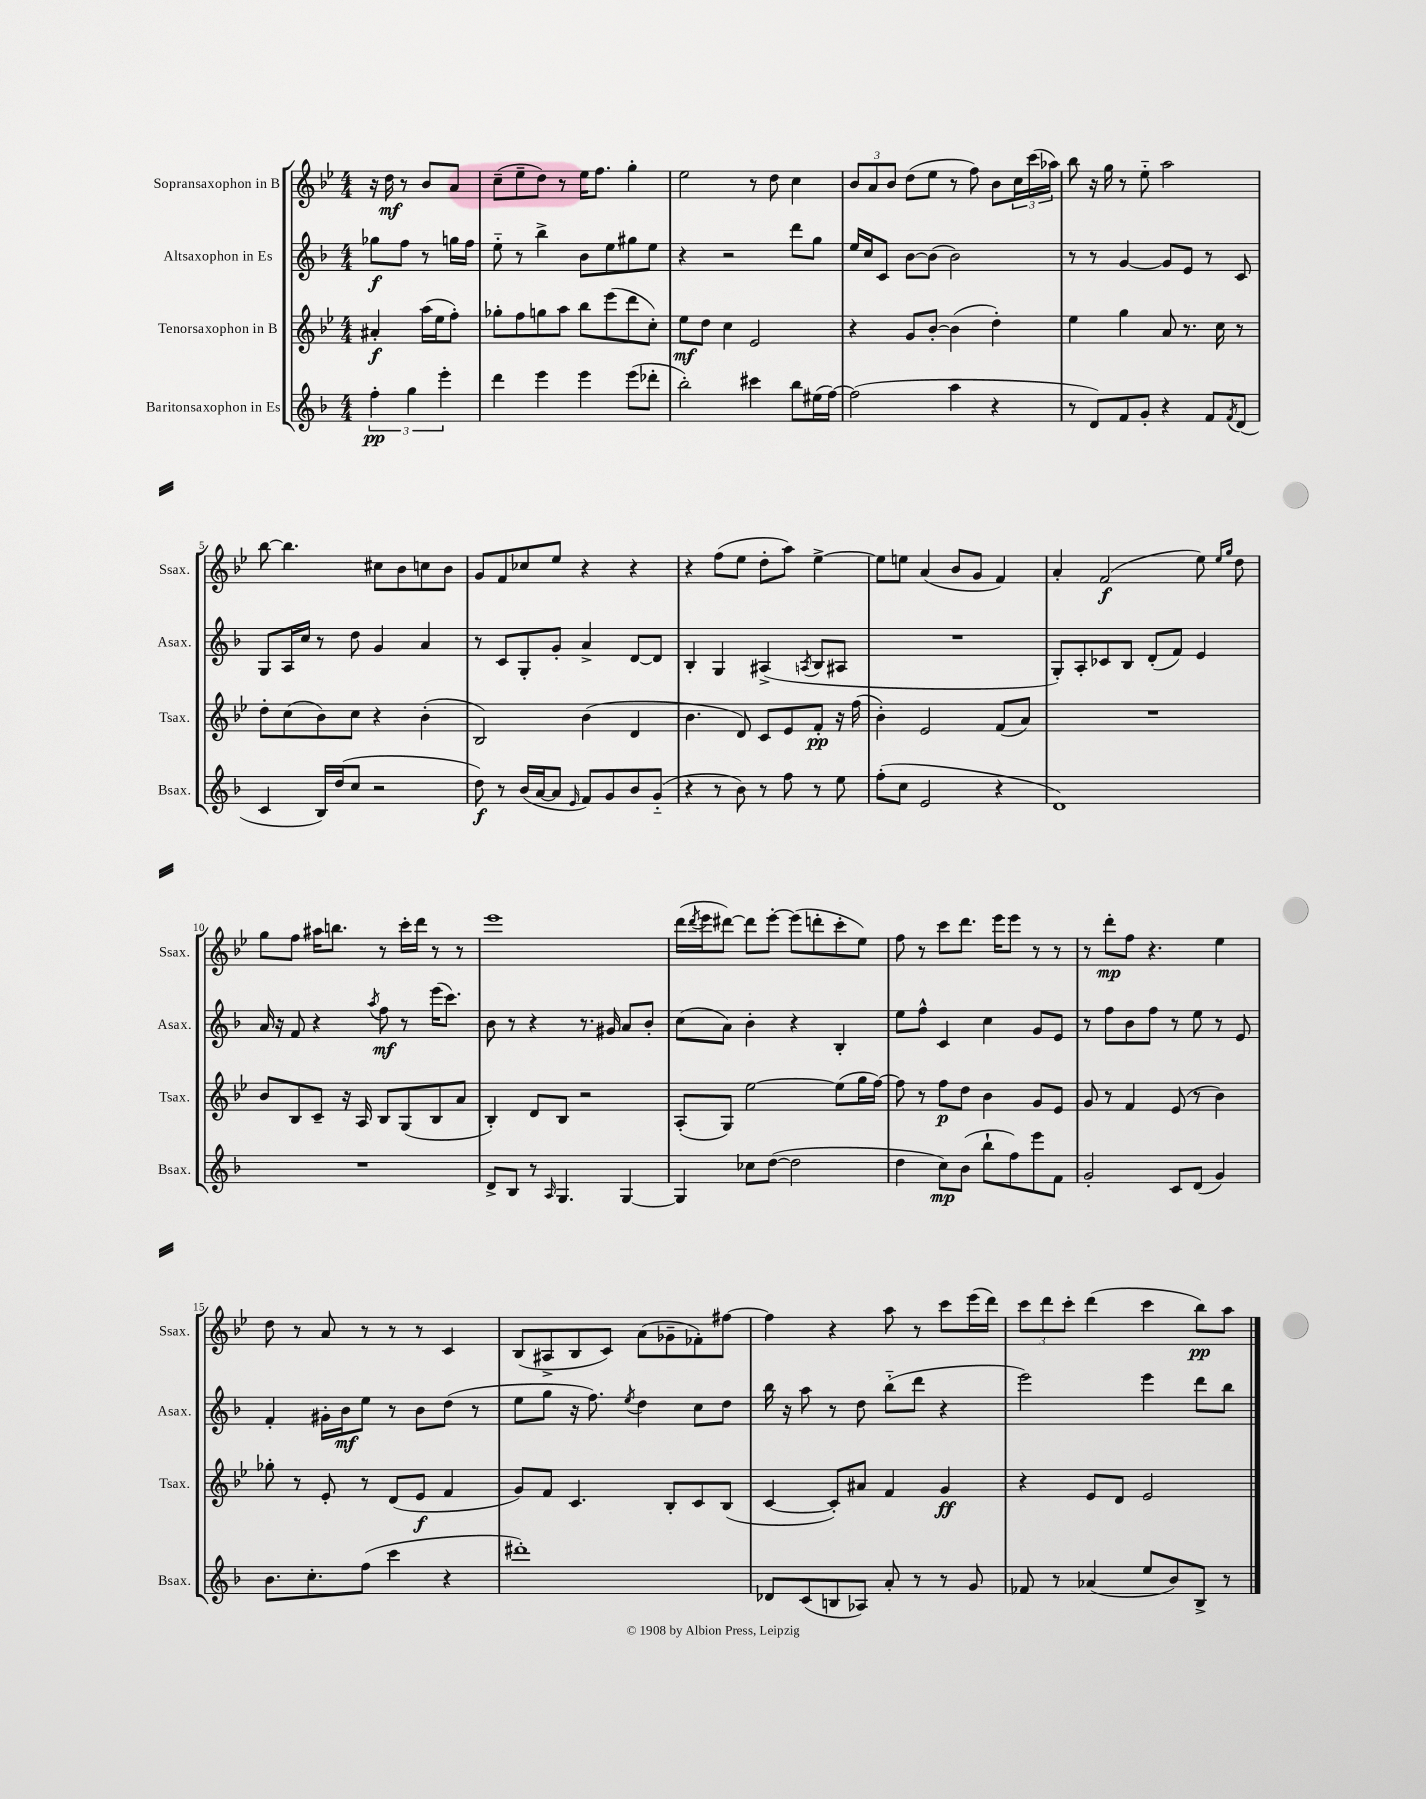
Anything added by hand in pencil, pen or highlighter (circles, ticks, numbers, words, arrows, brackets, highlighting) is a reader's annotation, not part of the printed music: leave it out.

**kern	**kern	**kern	**kern
*staff4	*staff3	*staff2	*staff1
*clefG2	*clefG2	*clefG2	*clefG2
*k[b-]	*k[b-e-]	*k[b-]	*k[b-e-]
*M4/4	*M4/4	*M4/4	*M4/4
6ff'\	4a#'/	8gg-\L	16r
.	.	.	16dd\
.	.	8ff\J	8r
6gg\	.	.	.
.	(16aa\LL	8r	8b-/L
.	16ee-\J	.	.
6eee'\	.	.	.
.	8ff'\J)	16gg\LL	8a/J
.	.	16ff\JJ	.
=	=	=	=
4ddd\	8gg-'\L	8ee'~\	(8cc~\L
.	8ff\	8r	8ee-~\
4eee\	8gg\	4bb-^\	8dd\J)
.	8aa\J	.	8r
4eee\	8bb-\L	8b-\L	16ee-\LK
.	.	.	8.ff\J
.	(8eee-\	8ee\	.
(8eee\L	8ddd\	8gg#\	4gg'\
8ddd-'\J	8cc'\J)	8ee\J	.
=	=	=	=
2bb-'\)	8ee-\L	4r	2ee-\
.	8dd\J	.	.
.	4cc\	2r	.
4ccc#\	2e-/	.	8r
.	.	.	8dd\
8bb-\L	.	8ddd\L	4cc\
(16ee#\L	.	8gg\J	.
[16ff\JJ)	.	.	.
=	=	=	=
(2ff\]	4r	16ee/LL	12b-/L
.	.	16cc/J	.
.	.	.	12a/
.	.	8c/J	.
.	.	.	12b-/J
.	8g/L	[8b-\L	(8dd\L
.	[8b-'/J	(8b-\]J	8ee-\J
4aa\	(4b-\]	2b-\)	8r
.	.	.	8ff\)
4r	4dd'\)	.	8b-\L
.	.	.	24cc\L
.	.	.	(24ccc\
.	.	.	24aa-\JJ)
=	=	=	=
8r	4ee-\	8r	8bb-\
8d/L)	.	8r	16r
.	.	.	16gg\
8f/	4gg\	[4g/	8r
8g'/J	.	.	8ee-'~\
4r	8a/	8g/]L	2aa\
.	8.r	8e/J	.
8f/L	.	8r	.
.	16cc\	.	.
8qf/	.	.	.
(8d/J	8r	8c/	.
=	=	=	=
4c/	8dd'\L	8G/L	[8bb-\
.	(8cc\	16A/L	4.bb-\]
.	.	16cc/JJ	.
16B-/LL)	8b-\)	8r	.
(16dd/J	.	.	.
8cc/J	8cc\J	8dd\	.
2r	4r	4g/	8cc#\L
.	.	.	8b-\
.	(4b-'\	4a/	8cc\
.	.	.	8b-\J
=	=	=	=
8dd\)	2B-/)	8r	8g/L
8r	.	8c/L	8f/
(16b-/LL	.	8G'/	8cc-/
[16a/J	.	.	.
8a/]J	.	8g'/J	8ee-/J
16qqe/	.	.	.
8f/L)	(4b-\	4a^/	4r
8g/	.	.	.
8b-/	4d/	[8d/L	4r
(8g'~/J	.	8d/]J	.
=	=	=	=
4r	4.b-\	4B-'/	4r
8r	.	4G/	(8ff\L
8b-\)	8d/)	.	8ee-\J
8r	8c/L	(4A#^/	8dd'\L
8ff\	8e-/	.	8aa\J)
.	.	8qA/	.
8r	8f'/J	8B-/L	[4ee-^\
8ee\	16r	8A#/J	.
.	(16ff\	.	.
=	=	=	=
(8ff'\L	4b-'\)	1r	8ee-\]L
8cc\J	.	.	8ee\J
2e/	2e-/	.	(4a/
.	.	.	8b-/L
.	.	.	8g/J
4r	(8f/L	.	4f/)
.	8a/J)	.	.
=	=	=	=
1d)	1r	8G'/L)	4a'/
.	.	8A'/	.
.	.	8c-/	(2f/
.	.	8B-/J	.
.	.	(8d'/L	.
.	.	8f/J)	.
.	.	4e/	8ee-\)
.	.	.	16qqee-/LL
.	.	.	16qqgg/JJ
.	.	.	8dd\
=	=	=	=
1r	8b-/L	16a/	8gg\L
.	.	16r	.
.	8B-/	8f/	8ff\J
.	8c~/J	4r	16aa#\LK
.	.	.	8.bb\J
.	16r	.	.
.	16A/	.	.
.	.	8qaa/	.
.	8B-/L	8ff\	8r
.	(8G/	8r	16ccc'\LL
.	.	.	16ddd\JJ
.	8B-/	(16eee\LK	8r
.	.	8.ccc\J)	.
.	8a/J	.	8r
=	=	=	=
8d^/L	4B-'/)	8b-\	1eee-
8B-/J	.	8r	.
8r	8d/L	4r	.
16qqA/	.	.	.
4.G/	8B-/J	.	.
.	2r	8.r	.
.	.	16g#/	.
[4G/	.	8a/L	.
.	.	8b-'/J	.
=	=	=	=
4G/]	(8A'/L	(8cc\L	(16ddd\LL
.	.	.	8qddd/
.	.	.	16eee-\J
.	8G/J)	8a\J)	[8ddd#\J)
8cc-\L	[2ee-\	4b-'\	8ddd#\]L
([8dd\J	.	.	[8eee-'\J
2dd\]	.	4r	(8eee-\]L
.	.	.	8ddd'\
.	(8ee-\]L	4B-'/	8ccc'\
.	16gg\L	.	8ee-\J)
.	[16ff\JJ)	.	.
=	=	=	=
4dd\	8ff\]	8ee\L	8ff\
.	8r	8ff^^\J	8r
8cc\L)	8ff\L	4c/	8ccc\L
(8b-\J	8dd\J	.	8.ddd\J
8bb-`\L	4b-\	4cc\	.
.	.	.	16eee-\LK
8ff\)	.	.	8eee-\J
8eee\	8g/L	8g/L	8r
8f\J	8e-/J	8e/J	8r
=	=	=	=
2g'/	8g/	8r	8r
.	8r	8ff\L	8ddd'\L
.	4f/	8b-\	8ff\J
.	.	8ff\J	4.r
8c/L	(8e-/	8r	.
(8d/J	8r	8ee\	.
4g/)	4b-\)	8r	4ee-\
.	.	8e/	.
=	=	=	=
8.b-\L	8gg-'\	4f'/	8dd\
.	8r	.	8r
8.cc'\	.	.	.
.	8e-'/	16g#'\LL	8a/
.	.	16b-\J	.
(8ff\J	8r	8ee\J	8r
4ccc\	(8d/L	8r	8r
.	8e-/J	8b-\L	8r
4r	4f/	(8dd\J	4c/
.	.	8r	.
=	=	=	=
1ddd#')	8g/L)	8ee\L	(8B-/L
.	8f/J	8gg\J	8A#^/
.	4.c/	16r	8B-/
.	.	8.ff\)	.
.	.	.	8c/J)
.	.	8qee/	.
.	.	4dd\	(8a\L
.	8B-'/L	.	8g-~\
.	8c/	8cc\L	8f-'\)
.	(8B-/J	8dd\J	[8ff#\J
=	=	=	=
8d-/L	[4c/	16bb-\	4ff#\]
.	.	16r	.
(8c/	.	8aa\	.
8B/	8c'/]L)	8r	4r
8A-/J)	8a#/J	8dd\	.
8a'/	4f/	(8bb-'~\L	8aa\
8r	.	8ddd\J	8r
8r	4g/	4r	8ccc\L
8g/	.	.	(16eee-\L
.	.	.	16ddd\JJ)
=	=	=	=
8f-/	4r	2eee\)	12ccc\L
.	.	.	12ddd\
8r	.	.	.
.	.	.	12ccc'\J
(4a-/	8e-/L	.	(4ddd\
.	8d/J	.	.
8ee/L	2e-/	4eee\	4ccc\
8b-/)	.	.	.
8B-^/J	.	8ddd\L	8bb-\L)
8r	.	8bb-\J	8aa\J
==	==	==	==
*-	*-	*-	*-
